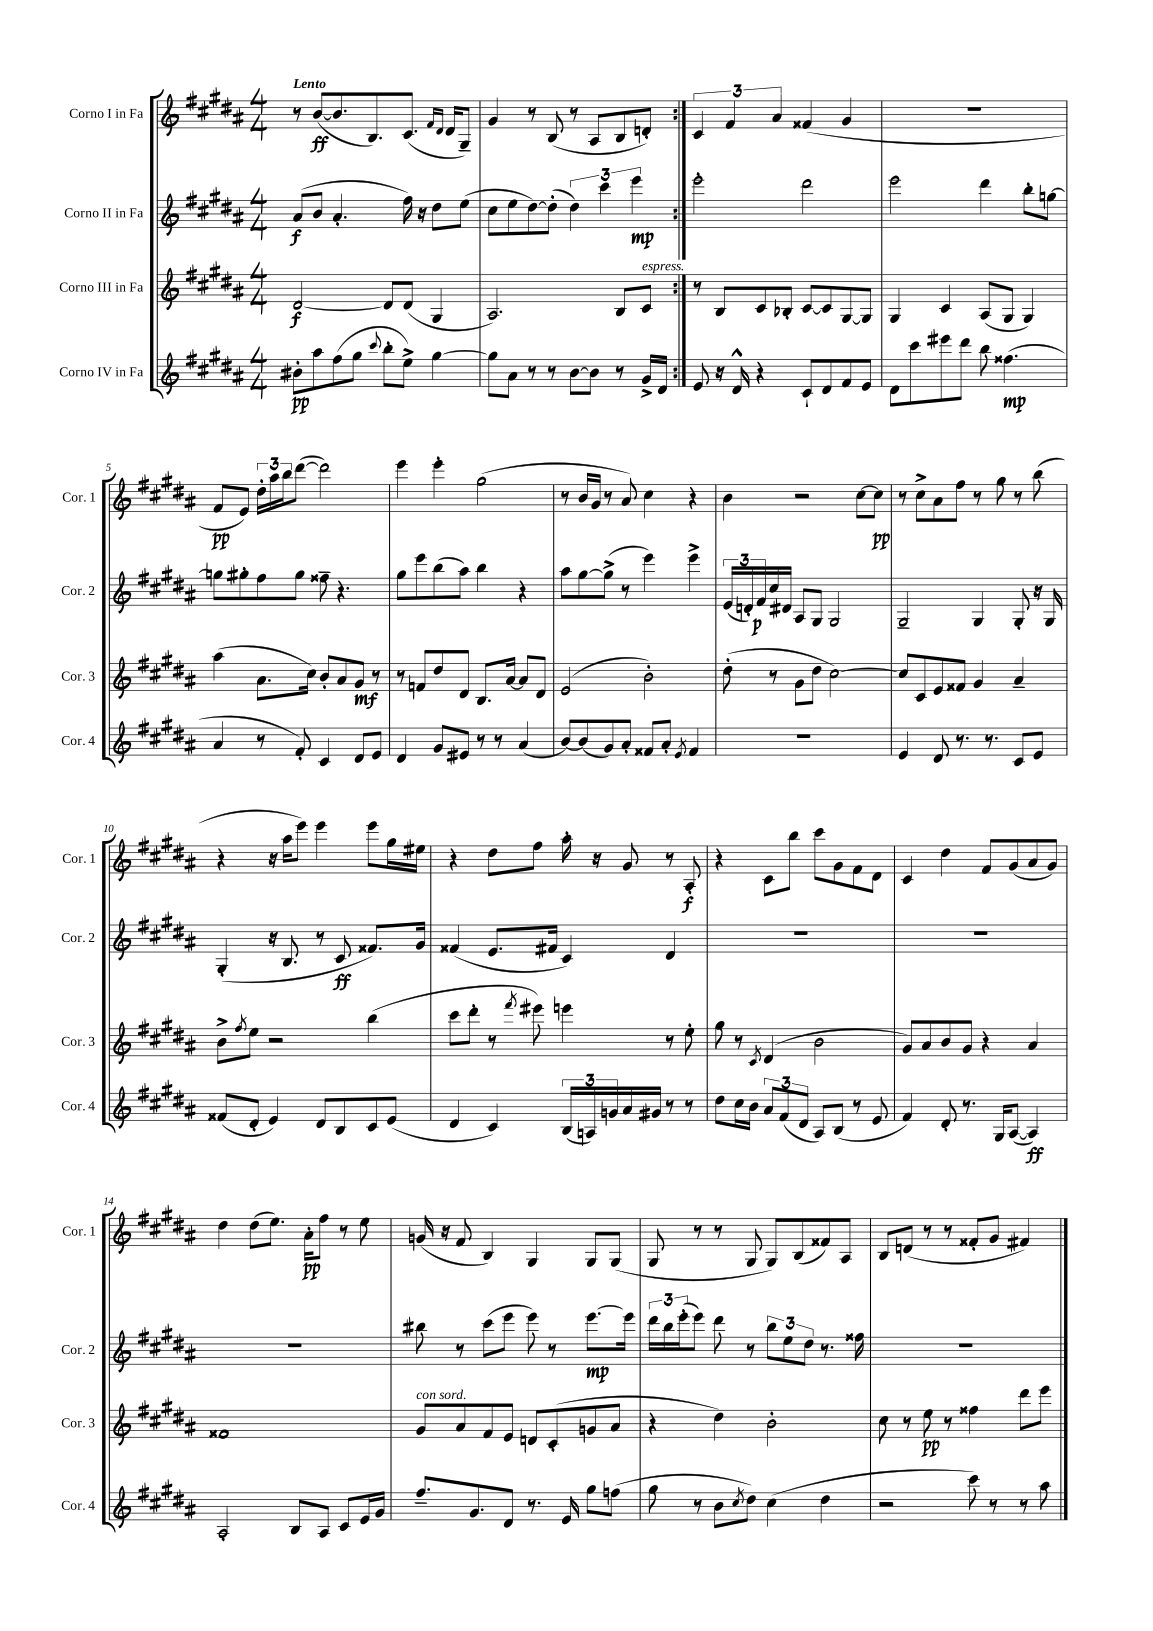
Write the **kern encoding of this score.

**kern	**dynam	**kern	**dynam	**kern	**dynam	**kern	**dynam
*part4	*part4	*part3	*part3	*part2	*part2	*part1	*part1
*staff4	*staff4	*staff3	*staff3	*staff2	*staff2	*staff1	*staff1
*I"Corno IV in Fa	*	*I"Corno III in Fa	*	*I"Corno II in Fa	*	*I"Corno I in Fa	*
*I'Cor. 4	*	*I'Cor. 3	*	*I'Cor. 2	*	*I'Cor. 1	*
*clefG2	*	*clefG2	*	*clefG2	*	*clefG2	*
*k[f#c#g#d#a#]	*	*k[f#c#g#d#a#]	*	*k[f#c#g#d#a#]	*	*k[f#c#g#d#a#]	*
*M4/4	*	*M4/4	*	*M4/4	*	*M4/4	*
=1	=1	=1	=1	=1	=1	=1	=1
!	!	!	!	!	!	!LO:TX:a:B:t=Lento	!
8b#X'\L	pp	[2d#/	f	(8a#/L	f	8r	.
8aa#\	.	.	.	8b/J	.	([8b/L	ff
(8ff#\	.	.	.	4.a#'/	.	8.b/]	.
8gg#\J	.	.	.	.	.	.	.
.	.	.	.	.	.	8.B/)	.
8qqccc#/	.	.	.	.	.	.	.
8bb'\L	.	8d#/L]	.	.	.	.	.
8ee^\J)	.	(8d#/J	.	16ff#\)	.	(8.c#/J	.
.	.	.	.	16r	.	.	.
[4gg#\	.	4G#/	.	8dd#\L	.	.	.
.	.	.	.	.	.	16qqf#/LL	.
.	.	.	.	.	.	16qqd#/JJ	.
.	.	.	.	.	.	16d#/KL	.
.	.	.	.	(8ee\J	.	8G#~/J)	.
=2	=2	=2	=2	=2	=2	=2	=2
8gg#\L]	.	2.A#/)	.	8cc#\L	.	4g#/	.
8a#\J	.	.	.	8ee\	.	.	.
8r	.	.	.	[8dd#\)	.	8r	.
8r	.	.	.	(8dd#'\J]	.	(8B/	.
[8b\L	.	.	.	6dd#\)	.	8r	.
8b\J]	.	.	.	.	.	8A#/L	.
.	.	.	.	6ccc#\	.	.	.
8r	.	8B/L	.	.	.	8B/	.
.	.	.	.	6eee\	mp	.	.
!	!	!LO:TX:a:i:t=espress.	!	!	!	!	!
16g#^/LL	.	8c#/J	.	.	.	8dn'/J)	.
16d#/JJ	.	.	.	.	.	.	.
=3:|!	=3:|!	=3:|!	=3:|!	=3:|!	=3:|!	=3:|!	=3:|!
8e/	.	8r	.	2eee'\	.	6c#/	.
16r	.	8B/L	.	.	.	.	.
.	.	.	.	.	.	6f#/	.
16d#^^/	.	.	.	.	.	.	.
4r	.	8c#/	.	.	.	.	.
.	.	.	.	.	.	6a#/	.
.	.	8B-X'/J	.	.	.	.	.
8c#`/L	.	[8c#/L	.	2ddd#\	.	(4f##X/	.
8d#/	.	8c#/]	.	.	.	.	.
8f#/	.	[8G#/	.	.	.	4g#/	.
8e/J	.	8G#/J]	.	.	.	.	.
=4	=4	=4	=4	=4	=4	=4	=4
8d#\L	.	4G#/	.	2eee\	.	1r	.
8ccc#\	.	.	.	.	.	.	.
8eee#X\	.	4c#/	.	.	.	.	.
8ddd#\J	.	.	.	.	.	.	.
8bb\	.	(8A#/L	.	4ddd#\	.	.	.
(4.ff##X\	mp	8G#/J	.	.	.	.	.
.	.	4G#/)	.	8bb'\L	.	.	.
.	.	.	.	[8ggn\J	.	.	.
!!LO:LB:g=z
=5	=5	=5	=5	=5	=5	=5	=5
4a#/	.	(4aa#\	.	8ggn\L]	.	8f#/L	pp
.	.	.	.	8gg#X'\	.	8e/J)	.
8r	.	8.a#\L	.	8ff#\	.	24dd#'\LL	.
.	.	.	.	.	.	24aa#\	.
.	.	.	.	.	.	24bb\J	.
8f#'/)	.	.	.	8gg#\J	.	([8ddd#\J	.
.	.	16cc#\Jk)	.	.	.	.	.
4c#/	.	8b'/L	.	8ff##X~\	.	2ddd#\])	.
.	.	8a#/	.	4.r	.	.	.
8d#/L	.	8g#/J	mf	.	.	.	.
8e/J	.	8r	.	.	.	.	.
=6	=6	=6	=6	=6	=6	=6	=6
4d#/	.	8r	.	8gg#\L	.	4eee\	.
.	.	8fn/L	.	8eee\	.	.	.
8g#/L	.	8dd#/	.	(8bb\	.	4eee'\	.
8e#X/J	.	8d#/J	.	8aa#\J)	.	.	.
8r	.	8.B/L	.	4bb\	.	(2gg#\	.
8r	.	.	.	.	.	.	.
.	.	[16a#/Jk	.	.	.	.	.
(4a#/	.	8a#/L]	.	4r	.	.	.
.	.	8d#/J	.	.	.	.	.
=7	=7	=7	=7	=7	=7	=7	=7
[8b/L)	.	(2e/	.	8aa#\L	.	8r	.
(8b/]	.	.	.	[8gg#\	.	16b/LL	.
.	.	.	.	.	.	16g#/JJ	.
8g#/)	.	.	.	(8gg#^\J]	.	8r	.
8a#'/J	.	.	.	8r	.	8a#/)	.
8f##X/L	.	2b'\)	.	4eee\)	.	4cc#\	.
8a#'/J	.	.	.	.	.	.	.
8qe/	.	.	.	.	.	.	.
4f##/	.	.	.	4eee^\	.	4r	.
=8	=8	=8	=8	=8	=8	=8	=8
1r	.	(8dd#'\	.	(24e/LL	.	4b\	.
.	.	.	.	24dn'/)	.	.	.
.	.	.	.	24f#/	p	.	.
.	.	8r	.	16cc#/	.	.	.
.	.	.	.	16d#X/JJ	.	.	.
.	.	8g#\L	.	8A#/L	.	2r	.
.	.	8dd#\J	.	8G#/J	.	.	.
.	.	[2cc#\)	.	2G#/	.	.	.
.	.	.	.	.	.	[8cc#\L	.
.	.	.	.	.	.	8cc#\J]	pp
=9	=9	=9	=9	=9	=9	=9	=9
4e/	.	8cc#/L]	.	2G#~/	.	8r	.
.	.	8c#/	.	.	.	8cc#^\L	.
8d#/	.	8e/	.	.	.	8a#\	.
8.r	.	8f##X/J	.	.	.	8ff#\J	.
.	.	4g#/	.	4G#/	.	8r	.
8.r	.	.	.	.	.	.	.
.	.	.	.	.	.	8gg#\	.
8c#/L	.	4a#~/	.	8G#'/	.	8r	.
8e/J	.	.	.	16r	.	(8bb\	.
.	.	.	.	16G#/	.	.	.
!!LO:LB:g=z
=10	=10	=10	=10	=10	=10	=10	=10
(8f##X/L	.	8b^\L	.	(4G#'/	.	4r	.
.	.	8qff#/	.	.	.	.	.
8d#'/J	.	8ee\J	.	.	.	.	.
4e/)	.	2r	.	16r	.	16r	.
.	.	.	.	8.B/	.	16aa#\KL	.
.	.	.	.	.	.	8eee\J)	.
8d#/L	.	.	.	8r	.	4eee\	.
8B/	.	.	.	8c#/	ff	.	.
8c#/	.	(4bb\	.	8.f##X/L)	.	8eee\L	.
(8e/J	.	.	.	.	.	16gg#\L	.
.	.	.	.	16g#/Jk	.	16ee#X\JJ	.
=11	=11	=11	=11	=11	=11	=11	=11
4d#/	.	8ccc#\L	.	(4f##X/	.	4r	.
.	.	8ddd#'\J	.	.	.	.	.
4c#/)	.	8r	.	8.e/L	.	8dd#\L	.
.	.	8qfff#/	.	.	.	.	.
.	.	8eee#X\)	.	.	.	8ff#\J	.
.	.	.	.	16f#X/Jk	.	.	.
(24B/LL	.	4eeen\	.	4c#/)	.	16aa#'\	.
24An/)	.	.	.	.	.	.	.
.	.	.	.	.	.	16r	.
24gn/	.	.	.	.	.	.	.
16a#/	.	.	.	.	.	8g#/	.
16g#X/JJ	.	.	.	.	.	.	.
8r	.	8r	.	4d#/	.	8r	.
8r	.	8ee'\	.	.	.	8A#'/	f
=12	=12	=12	=12	=12	=12	=12	=12
8dd#\L	.	8gg#\	.	1r	.	4r	.
16cc#\L	.	8r	.	.	.	.	.
16b\JJ	.	.	.	.	.	.	.
.	.	8qc#/	.	.	.	.	.
12a#/L	.	(4d#/	.	.	.	8c#\L	.
(12f#/	.	.	.	.	.	.	.
.	.	.	.	.	.	8bb\J	.
12d#/J	.	.	.	.	.	.	.
8A#/L)	.	2b\	.	.	.	8ccc#\L	.
(8B/J	.	.	.	.	.	8g#\	.
8r	.	.	.	.	.	8f#\	.
8e/	.	.	.	.	.	8d#\J	.
=13	=13	=13	=13	=13	=13	=13	=13
4f#/)	.	8g#/L)	.	1r	.	4c#/	.
.	.	8a#/	.	.	.	.	.
8d#'/	.	8b/	.	.	.	4dd#\	.
8.r	.	8g#/J	.	.	.	.	.
.	.	4r	.	.	.	8f#/L	.
16G#/KL	.	.	.	.	.	.	.
([8A#/J	.	.	.	.	.	(8g#/	.
4A#/])	ff	4a#/	.	.	.	8a#/	.
.	.	.	.	.	.	8g#/J)	.
!!LO:LB:g=z
=14	=14	=14	=14	=14	=14	=14	=14
2A#'/	.	1f##X	.	1r	.	4dd#\	.
.	.	.	.	.	.	(8dd#\L	.
.	.	.	.	.	.	8.ee\J)	.
8B/L	.	.	.	.	.	.	.
.	.	.	.	.	.	16a#'\KL	pp
8A#/J	.	.	.	.	.	8ff#\J	.
8c#/L	.	.	.	.	.	8r	.
16e/L	.	.	.	.	.	8ee\	.
16g#/JJ	.	.	.	.	.	.	.
=15	=15	=15	=15	=15	=15	=15	=15
!	!	!LO:TX:a:i:t=con sord.	!	!	!	!	!
8.ff#~/L	.	8g#/L	.	8bb#X\	.	(16gn/	.
.	.	.	.	.	.	16r	.
.	.	8a#/	.	8r	.	8f#/	.
8.g#/	.	.	.	.	.	.	.
.	.	8f#/	.	(8ccc#\L	.	4B/)	.
8d#/J	.	8e/J	.	8eee\J	.	.	.
8.r	.	8dn/L	.	8eee\)	.	4G#/	.
.	.	(8c#'/	.	8r	.	.	.
16e/	.	.	.	.	.	.	.
8gg#\L	.	8gn/	.	[8.eee\L	mp	8G#/L	.
(8ffn\J	.	8a#/J	.	.	.	(8G#/J	.
.	.	.	.	16eee\Jk]	.	.	.
=16	=16	=16	=16	=16	=16	=16	=16
8gg#\	.	4r	.	24ddd#\LL	.	8G#/	.
.	.	.	.	24bb\	.	.	.
.	.	.	.	(24eee'\J	.	.	.
8r	.	.	.	8eee\J)	.	8r	.
8b\L	.	4dd#\)	.	8ddd#\	.	8r	.
8qcc#/	.	.	.	.	.	.	.
8dd#\J)	.	.	.	8r	.	8G#/	.
(4cc#\	.	2b'\	.	12bb\L	.	8G#/L)	.
.	.	.	.	12ee\	.	.	.
.	.	.	.	.	.	(8B/	.
.	.	.	.	12dd#\J	.	.	.
4dd#\	.	.	.	8.r	.	8f##X/)	.
.	.	.	.	.	.	8A#/J	.
.	.	.	.	16ff##X\	.	.	.
=17	=17	=17	=17	=17	=17	=17	=17
2r	.	8cc#\	.	1r	.	8B/L	.
.	.	8r	.	.	.	(8dn/J	.
.	.	8ee\	pp	.	.	8r	.
.	.	8r	.	.	.	8r	.
8ccc#\)	.	4ff##X\	.	.	.	8f##X'/L	.
8r	.	.	.	.	.	8g#/J	.
8r	.	8ddd#\L	.	.	.	4f#X/)	.
8aa#\	.	8eee\J	.	.	.	.	.
==	==	==	==	==	==	==	==
*-	*-	*-	*-	*-	*-	*-	*-
